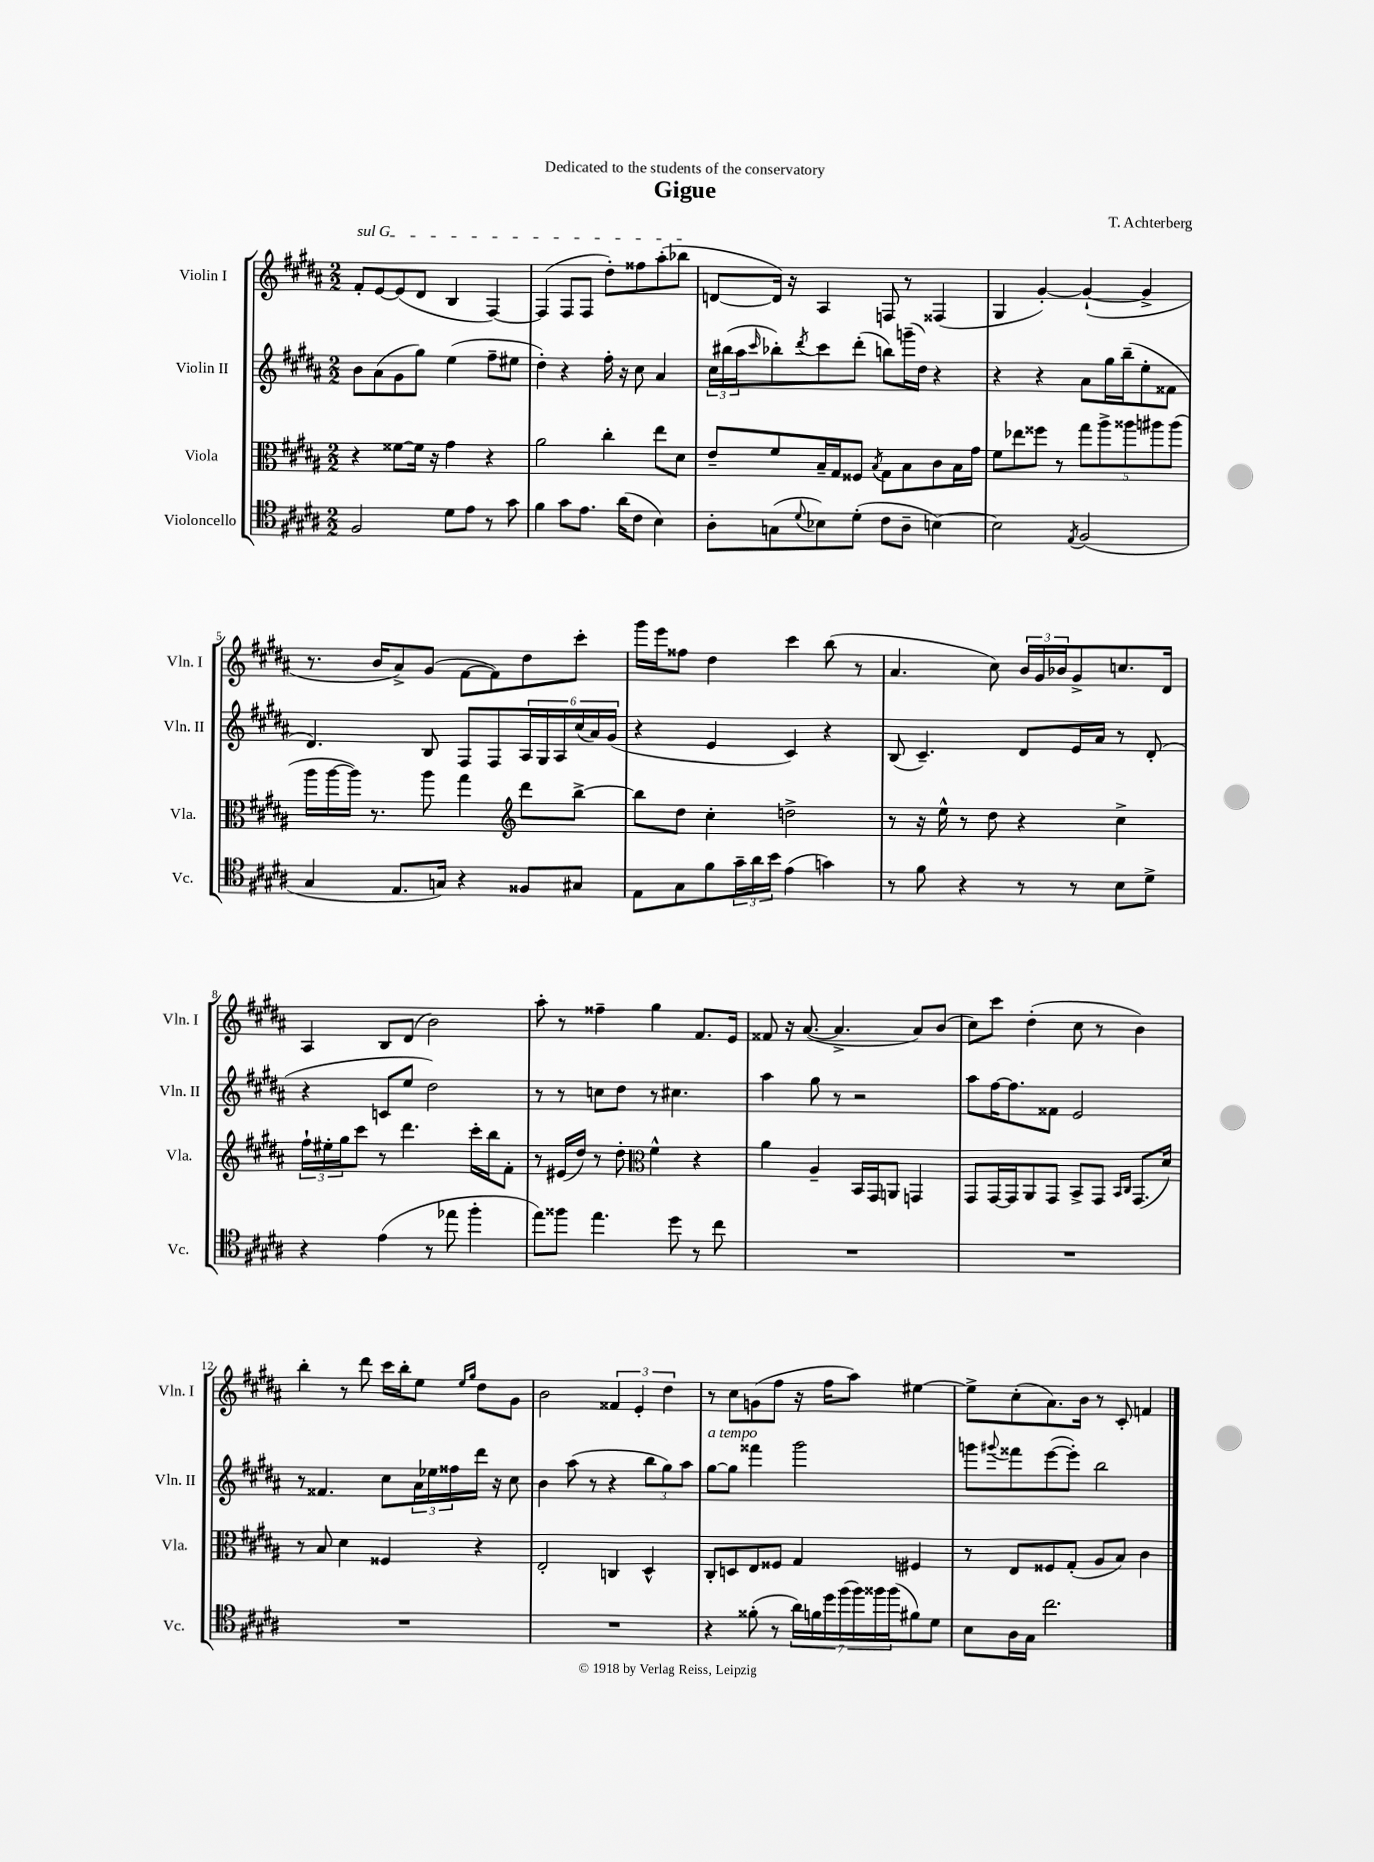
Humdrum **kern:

**kern	**kern	**kern	**kern
*staff4	*staff3	*staff2	*staff1
*clefC4	*clefC3	*clefG2	*clefG2
*k[f#c#g#d#a#]	*k[f#c#g#d#a#]	*k[f#c#g#d#a#]	*k[f#c#g#d#a#]
*M2/2	*M2/2	*M2/2	*M2/2
2F#	4r	8b	8f#'
.	.	(8a#	[8e
.	[8f##	8g#	(8e]
.	16f##]	8gg#)	8d#
.	16r	.	.
8d#	4g#	(4ee	4B
8e	.	.	.
8r	4r	8ff#~	[4F#)
8g#	.	8ee#	.
=	=	=	=
4f#	2a#	4dd#')	(4F#]
8g#	.	4r	8F#
8.e	.	.	8F#
.	4cc#'	16ff#'	8dd#')
(16a#	.	16r	.
8c#	.	8cc#	8ff##
4B)	8ee	4a#	(8aa#'
.	8d#	.	8bb-
=	=	=	=
8A#'	8e~	24cc#	[8d
.	.	(24bb#	.
.	.	24aa#	.
.	.	16qqccc#	.
(8G	8f#	8bb-')	16d])
.	.	.	16r
8qqd#	.	8qddd#	.
8B-)	16B~	8ccc#	4A#
.	16G#	.	.
(8d#'	8F##	(8ddd#'	.
.	8qB	.	.
8c#	8G#	8bb)	8F
8A#~	8B	(16ggg~	8r
.	.	16dd#)	.
[4B)	8c#	4r	(4F##
.	16B	.	.
.	16g#	.	.
=	=	=	=
2B]	8f#	4r	4G#
.	8ee-	.	.
.	8ff##	4r	[4g#')
.	8r	.	.
8qE	.	.	.
(2F#	10gg#	8a#	(4g#`_
.	10aa#^	.	.
.	.	16gg#	.
.	.	(16bb~	.
.	10aa##	.	.
.	.	8ee'	4g#^]
.	10aa#	.	.
.	.	8f##	.
.	(10aa#	.	.
=	=	=	=
4G#	16aa#	4.d#)	8.r
.	[16aa#	.	.
.	16aa#])	.	.
.	8.r	.	16b
8.E	.	.	8a#^)
.	8aa#	8B	(8g#
16G)	.	.	.
4r	4gg#	8F#	[8f#
.	.	8F#	8f#])
*	*clefG2	*	*
8F##	8ddd#	24A#	8dd#
.	.	24G#	.
.	.	24A#	.
8G#	[8bb^	(24cc#	8ccc#'
.	.	24a#)	.
.	.	(24g#	.
=	=	=	=
8E	8bb]	4r	16ggg#
.	.	.	16eee
8G#	8dd#	.	8ff##
8f#	4cc#'	4e	4dd#
24g#~	.	.	.
24a#	.	.	.
24b	.	.	.
(4e	2dd^	4c#)	4ccc#
4g)	.	4r	(8bb
.	.	.	8r
=	=	=	=
8r	8r	(8B	4.a#
8f#	16r	4.c#~)	.
.	16ee^^	.	.
4r	8r	.	.
.	8dd#	.	8cc#)
8r	4r	8d#	24b
.	.	.	24g#
.	.	.	24b-
8r	.	16e	8g#^
.	.	16a#	.
8B	4cc#^	8r	8.cc
8d#^	.	(8d#'	.
.	.	.	16d#
=	=	=	=
4r	24ff#`	4r	4A#
.	24ee#'	.	.
.	24gg#	.	.
.	8ccc#	.	.
(4e	8r	8c	8B
.	4.ddd#	8ee	(8d#
8r	.	2dd#)	2b)
8ee-	.	.	.
4ff#'	16ccc#'	.	.
.	16bb	.	.
.	8f#'	.	.
=	=	=	=
8ee)	8r	8r	8aa#'
8ff##	(16e#	8r	8r
.	16dd#)	.	.
4.ee	8r	8cc	4ff##~
.	8dd#'	8dd#	.
*	*clefC3	*	*
.	4f#^^	8r	4gg#
8dd#	.	4.cc#	.
8r	4r	.	8.f#
8cc#	.	.	.
.	.	.	16e
=	=	=	=
1r	4a#	4aa#	8f##
.	.	.	16r
.	.	.	([8.a#
.	4A#~	8gg#	.
.	.	8r	4.a#^]
.	16BB	2r	.
.	16GG#	.	.
.	8AA	.	.
.	4GG	.	8a#)
.	.	.	(8b
=	=	=	=
1r	8GG#	8aa#	8cc#)
.	[16GG#	[16ff#	8ccc#
.	16GG#]	8.ff#]	.
.	8AA#	.	(4dd#'
.	8GG#	8f##	.
.	8BB^	2e	8cc#
.	8GG#	.	8r
.	16qqBB	.	.
.	16qqC#	.	.
.	(8.GG#	.	4b)
.	16d#)	.	.
=	=	=	=
1r	8r	8r	4bb'
.	8B	4.f##	.
.	4d#	.	8r
.	.	.	8ddd#
.	4F##	8cc#	16ccc#
.	.	.	16bb'
.	.	24a#	8ee
.	.	24ee-	.
.	.	24ff##	.
.	.	.	16qqee
.	.	.	16qqgg#
.	4r	16ddd#	8dd#
.	.	16r	.
.	.	8cc#	8g#
=	=	=	=
1r	2E'	4b	2b
.	.	(8aa#	.
.	.	8r	.
.	4C	4r	6f##
.	.	.	6e'
.	4D#^^	12bb	.
.	.	12gg#)	6dd#
.	.	12aa#	.
=	=	=	=
4r	8C#'	[8gg#	8r
.	8D	8gg#]	8cc#
(8f##'	8E	4fff##	(8g
8r	8F##	.	8ff#
28a#)	4G#	2ggg#	16r
28f	.	.	.
.	.	.	16ff#
28dd#	.	.	.
(28ff#	.	.	.
.	.	.	8aa#)
28ff#)	.	.	.
28ff##	.	.	.
(28ff##	.	.	.
8f#)	4F#	.	[4ee#
8d#	.	.	.
=	=	=	=
8B	8r	8ggg	8ee#^]
.	.	8qqggg#	.
16A#	8E	8fff##	(8cc#'
16G#	.	.	.
2.cc#	8F##	([8eee	8.a#)
.	(8G#'	8eee'])	.
.	.	.	16b
.	8A#	2bb	8r
.	8B)	.	8c#'
.	4c#	.	4f
==	==	==	==
*-	*-	*-	*-
